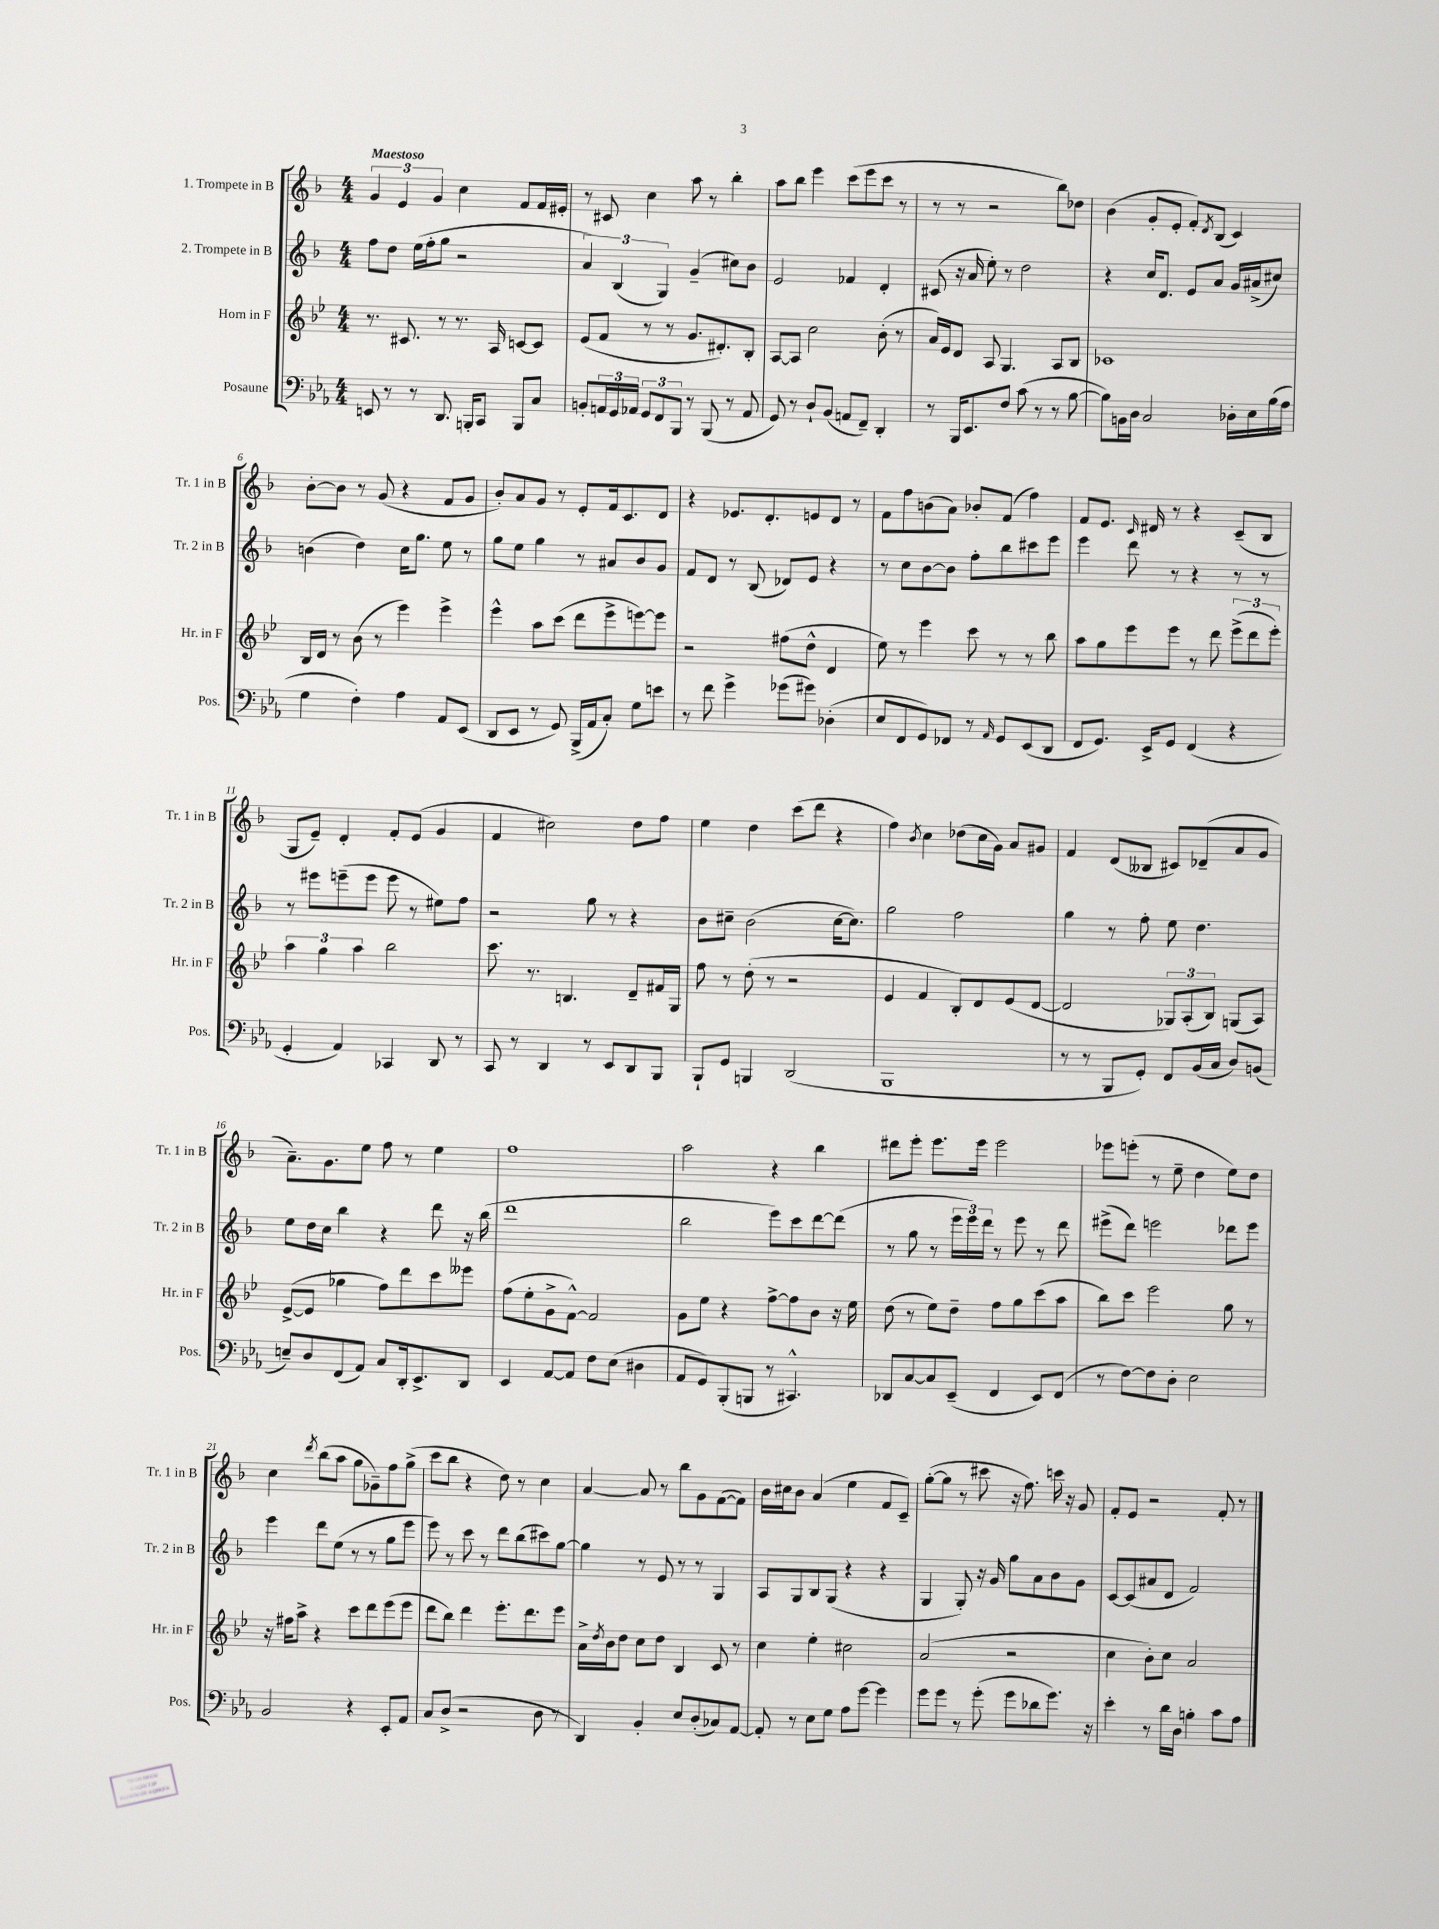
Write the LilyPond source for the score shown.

<<
\new StaffGroup <<
\new Staff = "s0" \with { instrumentName = "1. Trompete in B" shortInstrumentName = "Tr. 1 in B" } {
    \clef treble \key f \major \numericTimeSignature \time 4/4 \tempo "Maestoso"
    \tuplet 3/2 { g'4 e'4 g'4 } c''4 f'8 f'16 eis'16-. |
    r8 cis'8 c''4 a''8 r8 bes''4-. |
    a''8 bes''8 e'''4 c'''8( e'''8 c'''8 r8 |
    r8 r8 r2 bes''8) des''8 |
    bes'4( g'8-. e'8-. f'8-.) \acciaccatura { d'8 } bes8( c'4) |
    bes'8~-. bes'8 r8 g'8( r4 f'8 g'8 |
    bes'8-.) a'8 g'8 r8 e'8-. f'16 c'8. d'8 |
    r4 ees'8. d'8.-. e'8 d'8 r8 |
    f'8 f''8 b'8( a'8) bes'8-. f'8( f''4) |
    f'8 e'8. \grace { c'16 } dis'16 r8 r4 c'8--( bes8 |
    g8 e'8--) d'4-. f'8-. e'8( g'4 |
    f'4 cis''2) d''8 f''8 |
    e''4 d''4 c'''8( d'''8 r4 |
    f''4) \acciaccatura { bes'8 } c''4 des''8( c''16 g'16) a'8 gis'8 |
    f'4 d'8( beses8 cis'8) des'8--( a'8 g'8 |
    a'8.--) g'8. e''8 f''8 r8 e''4 |
    f''1 |
    a''2 r4 bes''4 |
    dis'''8 e'''8-. e'''8. e'''16 e'''2 |
    ees'''8 e'''8-.( r8 e''8-- d''4 e''8) d''8 |
    c''4 \acciaccatura { d'''8 } bes''8( a''8 g''8 ges'8--) f''8 g''8->( |
    c'''8 bes''8 r4 d''8) r8 c''4 |
    a'4~ a'8 r8 bes''8 g'8 f'8~( f'8) |
    bes'16 cis''16 bes'8 a'4( e''4 f'8 c'8--) |
    g''8~-.( g''8 r8 cis'''8 r16 f''8.) c'''16 r16 g'8 |
    f'8-. e'8 r2 f'8-. r8 \bar "|." |
}
\new Staff = "s1" \with { instrumentName = "2. Trompete in B" shortInstrumentName = "Tr. 2 in B" } {
    \clef treble \key f \major \numericTimeSignature \time 4/4
    f''8 d''8 e''16( f''16-. g''8 r2 |
    \tuplet 3/2 { a'4) bes4( g4) } g'4--( cis''8) bes'8 |
    e'2 fes'4 d'4-. |
    cis'8( r16 a'16 e''8-.) r8 d''2 |
    r4 c''16 d'8. e'8 a'8 g'16 ais'16->( cis''8) |
    b'4( d''4) c''16 g''8. e''8 r8 |
    g''8 e''8 g''4 r8 ais'8 bes'8 g'8 |
    f'8 d'8 r8 bes8( des'8) e'8 r4 |
    r8 c''8 bes'8~ bes'8 f''8-. bes''8 cis'''8 e'''8 |
    e'''4 d'''8 r8 r4 r8 r8 |
    r8 eis'''8 e'''8--( e'''8 e'''8 r8 eis''8) f''8 |
    r2 g''8 r8 r4 |
    bes'8 cis''8-- bes'2( cis''16~ cis''8.) |
    g''2 f''2 |
    g''4 r8 f''8-. e''8 d''4. |
    e''8 d''16 c''16 bes''4 r4 d'''8 r16 bes''16( |
    d'''1 |
    bes''2 e'''8) c'''8 d'''8~ d'''8( |
    r8 g''8 r8 \tuplet 3/2 { e'''16 e'''16) d'''16 } r8 e'''8 r8 d'''8 |
    eis'''8->( d'''8) e'''2 des'''8 e'''8 |
    e'''4 d'''8 e''8( r8 r8 g''8 e'''8 |
    e'''8) r8 c'''8 r8 d'''8 bes''8( cis'''8) g''8~ |
    g''4 r8 e'8 r8 r8 g4 |
    a8 g8 bes8 g8( r4 r4 |
    g4 g8-.) r16 g'16 g''8 a'8 bes'8 g'8 |
    c'8~ c'8( ais'8 d'8 f'2) \bar "|." |
}
\new Staff = "s2" \with { instrumentName = "Horn in F" shortInstrumentName = "Hr. in F" } {
    \clef treble \key bes \major \numericTimeSignature \time 4/4
    r8. cis'8. r8 r8. a16 c'8~ c'8 |
    ees'8( f'8 r8 r8 g'8. dis'8.-.) bes8-. |
    a8~ a8 c''2 bes'8-.( r8 |
    a'16) ees'16 d'8 a8 g4. a8 bes8 |
    ces'1 |
    bes16 d'16 r8 bes'8( r8 ees'''4) ees'''4-> |
    ees'''4-^ a''8 c'''8( d'''8 ees'''8-> e'''8~) e'''8 |
    r2 fis''8( d''8-^ d'4 |
    ees''8) r8 ees'''4 c'''8 r8 r8 bes''8 |
    a''8 g''8 ees'''8 ees'''8 r8 d'''8 \tuplet 3/2 { ees'''8->( d'''8 ees'''8-.) } |
    \tuplet 3/2 { a''4 g''4 a''4 } bes''2 |
    c'''8. r8. b4. d'8-- fis'16 g16 |
    f''8 r8 d''8-.( r8 r2 |
    ees'4 f'4 bes8-.) d'8 ees'8( d'8~ |
    d'2 \tuplet 3/2 { ges8) a8-.( bes8) } g8( a8) |
    ees'8~->( ees'8 ges''4 f''8) d'''8 c'''8 eeses'''8 |
    f''8( ees''8-. g'8-> f'8~-^) f'2 |
    g'8 ees''8 r4 f''8~-> f''8 bes'8 r16 ees''16 |
    d''8( r8 ees''8) d''8-- f''8 g''8 c'''8( a''8 |
    bes''8) c'''8 ees'''2 g''8 r8 |
    r16 fis''16 a''8-> r4 c'''8 d'''8 ees'''8( ees'''8 |
    d'''8 bes''8) d'''4 ees'''8.-. d'''8. ees'''8 |
    a'16-> \acciaccatura { d''8 } bes'16 d''8 c''8 d''8 bes4 c'8 r8 |
    c''4 ees''4-. cis''2 |
    a'2( r2 |
    c''4 bes'8-.) c''8 a'2 \bar "|." |
}
\new Staff = "s3" \with { instrumentName = "Posaune" shortInstrumentName = "Pos." } {
    \clef bass \key ees \major \numericTimeSignature \time 4/4
    e,8 r8 r8 d,8. b,,16-. c,8 b,,8 c8 |
    b,8-. \tuplet 3/2 { a,16 g,16 aes,16 } \tuplet 3/2 { g,8 f,8 bes,,8 } r8 bes,,8( r8 aes,8 |
    g,8) r8 d8-! bes,8( a,8 f,8--) d,4-. |
    r8 bes,,16 ees,8. f8 c'8( r8 r8 bes8~ |
    bes8) b,16 d16 c2 des16-. ees16 bes16( aes16 |
    g4 f4-.) aes4 aes,8 ees,8( |
    d,8 ees,8 r8 g,8) bes,,16->( aes,16 c8-.) g8 e'8 |
    r8 f'8 g'4-> ges'8( gis'8) des4-.( |
    ees8 f,8 g,8) fes,8 r8 \grace { aes,16 } g,8 ees,8( d,8 |
    f,8 g,8.) ees,16-> g,8 f,4( r4 |
    g,4-. aes,4) ces,4 d,8 r8 |
    c,8 r8 d,4 r8 ees,8 d,8 bes,,8 |
    bes,,8-! g,8 b,,4 d,2( |
    bes,,1 |
    r8 r8 bes,,8 g,8-.) f,8 bes,16( c16 d8) b,8( |
    e8--) d8 f,8( aes,8) c8 d,16-. ees,8.-> d,8 |
    ees,4 aes,8~ aes,8 f8 ees8( dis4 |
    aes,8 g,8) bes,,8-.( b,,8 r8 cis,4.-^) |
    des,8 c8~ c8 ees,8--( f,4 ees,8) f,8( |
    r8 f8~) f8 d8-. ees2 |
    bes,2 r4 ees,8-. aes,8 |
    c8 d8->( r2 d8 r8 |
    d,4) bes,4-. ees8 d8-.( ces8) aes,8~ |
    aes,8-. r8 ees8 g8 aes8 g'8~ g'4 |
    g'8 g'8 r8 g'8-.( g'8 des'8 g'8.) r16 |
    ees'4-. r8 d'16 d16 b4-. c'8 aes8 \bar "|." |
}
>>
>>
